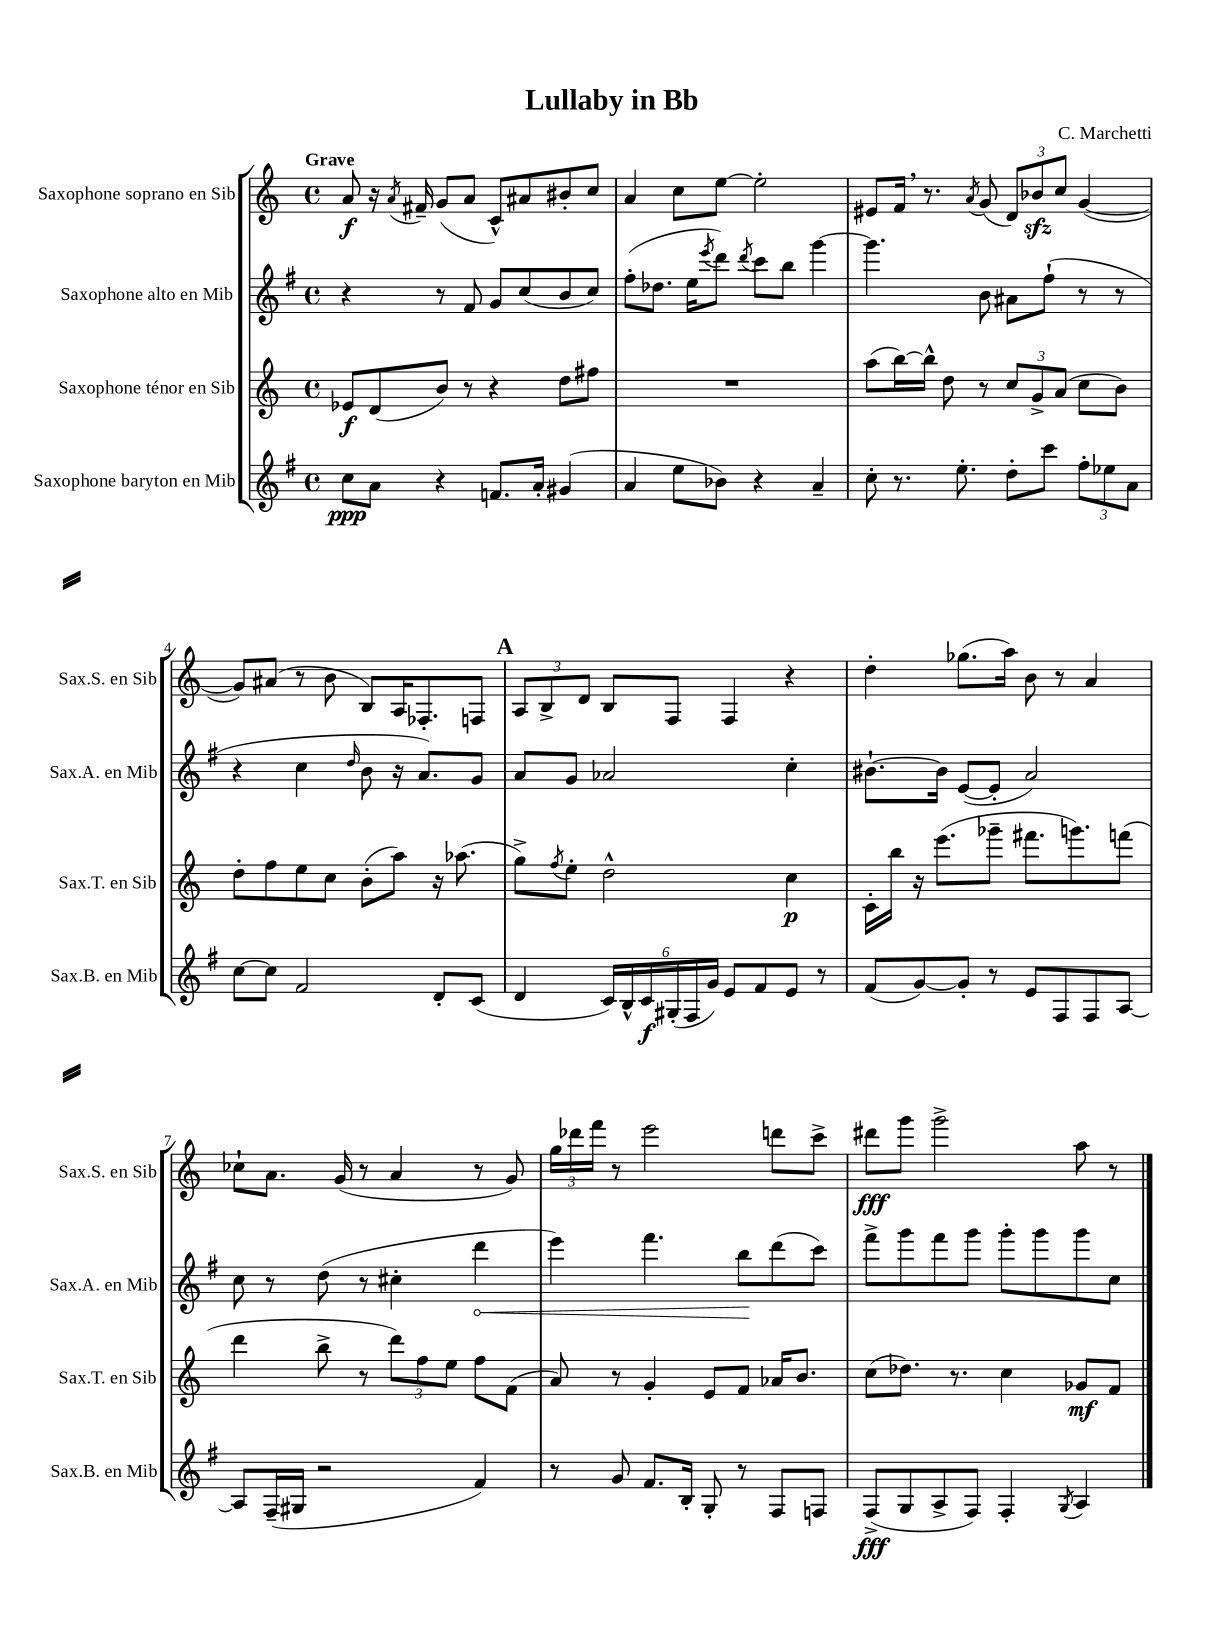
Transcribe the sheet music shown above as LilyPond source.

\header { title = "Lullaby in Bb" composer = "C. Marchetti" }
<<
\new StaffGroup <<
\new Staff = "s0" \with { instrumentName = "Saxophone soprano en Sib" shortInstrumentName = "Sax.S. en Sib" } {
    \clef treble \key c \major \defaultTimeSignature \time 4/4 \tempo "Grave"
    a'8\f r16 \acciaccatura { a'8 } fis'16-- g'8( a'8 c'8-^) ais'8 bis'8-. c''8 |
    a'4 c''8 e''8~ e''2-. |
    eis'8 f'16 \breathe r8. \acciaccatura { a'8 } g'8( \tuplet 3/2 { d'8) bes'8\sfz c''8 } g'4~( |
    g'8) ais'8( r8 b'8 b8) a16 fes8.-. f8 |
    \mark \markup { \bold "A" } \tuplet 3/2 { a8 b8-> d'8 } b8 f8 f4 r4 |
    d''4-. ges''8.( a''16) b'8 r8 a'4 |
    ces''8-! a'8. g'16( r8 a'4 r8 g'8) |
    \tuplet 3/2 { g''16 des'''16 f'''16 } r8 e'''2 d'''8 c'''8-> |
    dis'''8\fff g'''8 g'''2-> a''8 r8 \bar "|." |
}
\new Staff = "s1" \with { instrumentName = "Saxophone alto en Mib" shortInstrumentName = "Sax.A. en Mib" } {
    \clef treble \key g \major \defaultTimeSignature \time 4/4
    r4 r8 fis'8 g'8 c''8( b'8 c''8) |
    fis''8-.( des''8. e''16 \acciaccatura { e'''8 } d'''8) \acciaccatura { d'''8 } c'''8 b''8 g'''4~ |
    g'''4. b'8 ais'8 fis''8-!( r8 r8 |
    r4 c''4 \grace { d''16 } b'8 r16 a'8.) g'8 |
    \mark \markup { \bold "A" } a'8 g'8 aes'2 c''4-. |
    bis'8.~-! bis'16 e'8~( e'8-. a'2) |
    c''8 r8 d''8( r8 cis''4-. \once \override Hairpin.circled-tip = ##t d'''4\< |
    e'''4) fis'''4. b''8\! d'''8( c'''8) |
    fis'''8-> g'''8 fis'''8 g'''8 g'''8-. g'''8 g'''8 c''8 \bar "|." |
}
\new Staff = "s2" \with { instrumentName = "Saxophone ténor en Sib" shortInstrumentName = "Sax.T. en Sib" } {
    \clef treble \key c \major \defaultTimeSignature \time 4/4
    ees'8\f d'8( b'8) r8 r4 d''8 fis''8 |
    R1 |
    a''8( b''16~) b''16-^ d''8 r8 \tuplet 3/2 { c''8 g'8-> a'8( } c''8 b'8) |
    d''8-. f''8 e''8 c''8 b'8-.( a''8) r16 aes''8.( |
    \mark \markup { \bold "A" } g''8->) \acciaccatura { f''8 } e''8-. d''2-^ c''4\p |
    c'16-. b''16 r16 e'''8.( ges'''8-- fis'''8. g'''8.) f'''8( |
    d'''4 b''8-> r8 \tuplet 3/2 { d'''8) f''8 e''8 } f''8 f'8( |
    a'8) r8 g'4-. e'8 f'8 aes'16 b'8. |
    c''8( des''8.) r8. c''4 ges'8\mf f'8 \bar "|." |
}
\new Staff = "s3" \with { instrumentName = "Saxophone baryton en Mib" shortInstrumentName = "Sax.B. en Mib" } {
    \clef treble \key g \major \defaultTimeSignature \time 4/4
    c''8\ppp a'8 r4 f'8. a'16-. gis'4( |
    a'4 e''8 bes'8) r4 a'4-- |
    c''8-. r8. e''8.-. d''8-. c'''8 \tuplet 3/2 { fis''8-. ees''8 a'8 } |
    c''8~ c''8 fis'2 d'8-. c'8( |
    \mark \markup { \bold "A" } d'4 \tuplet 6/4 { c'16) b16-^ c'16\f gis16-.( fis16 g'16) } e'8 fis'8 e'8 r8 |
    fis'8( g'8~) g'8-. r8 e'8 fis8 fis8 a8~ |
    a8 fis16--( gis16 r2 fis'4) |
    r8 g'8 fis'8. b16-. g8-. r8 fis8 f8 |
    fis8->\fff( g8 a8-> fis8) fis4-. \acciaccatura { g8 } a4 \bar "|." |
}
>>
>>
